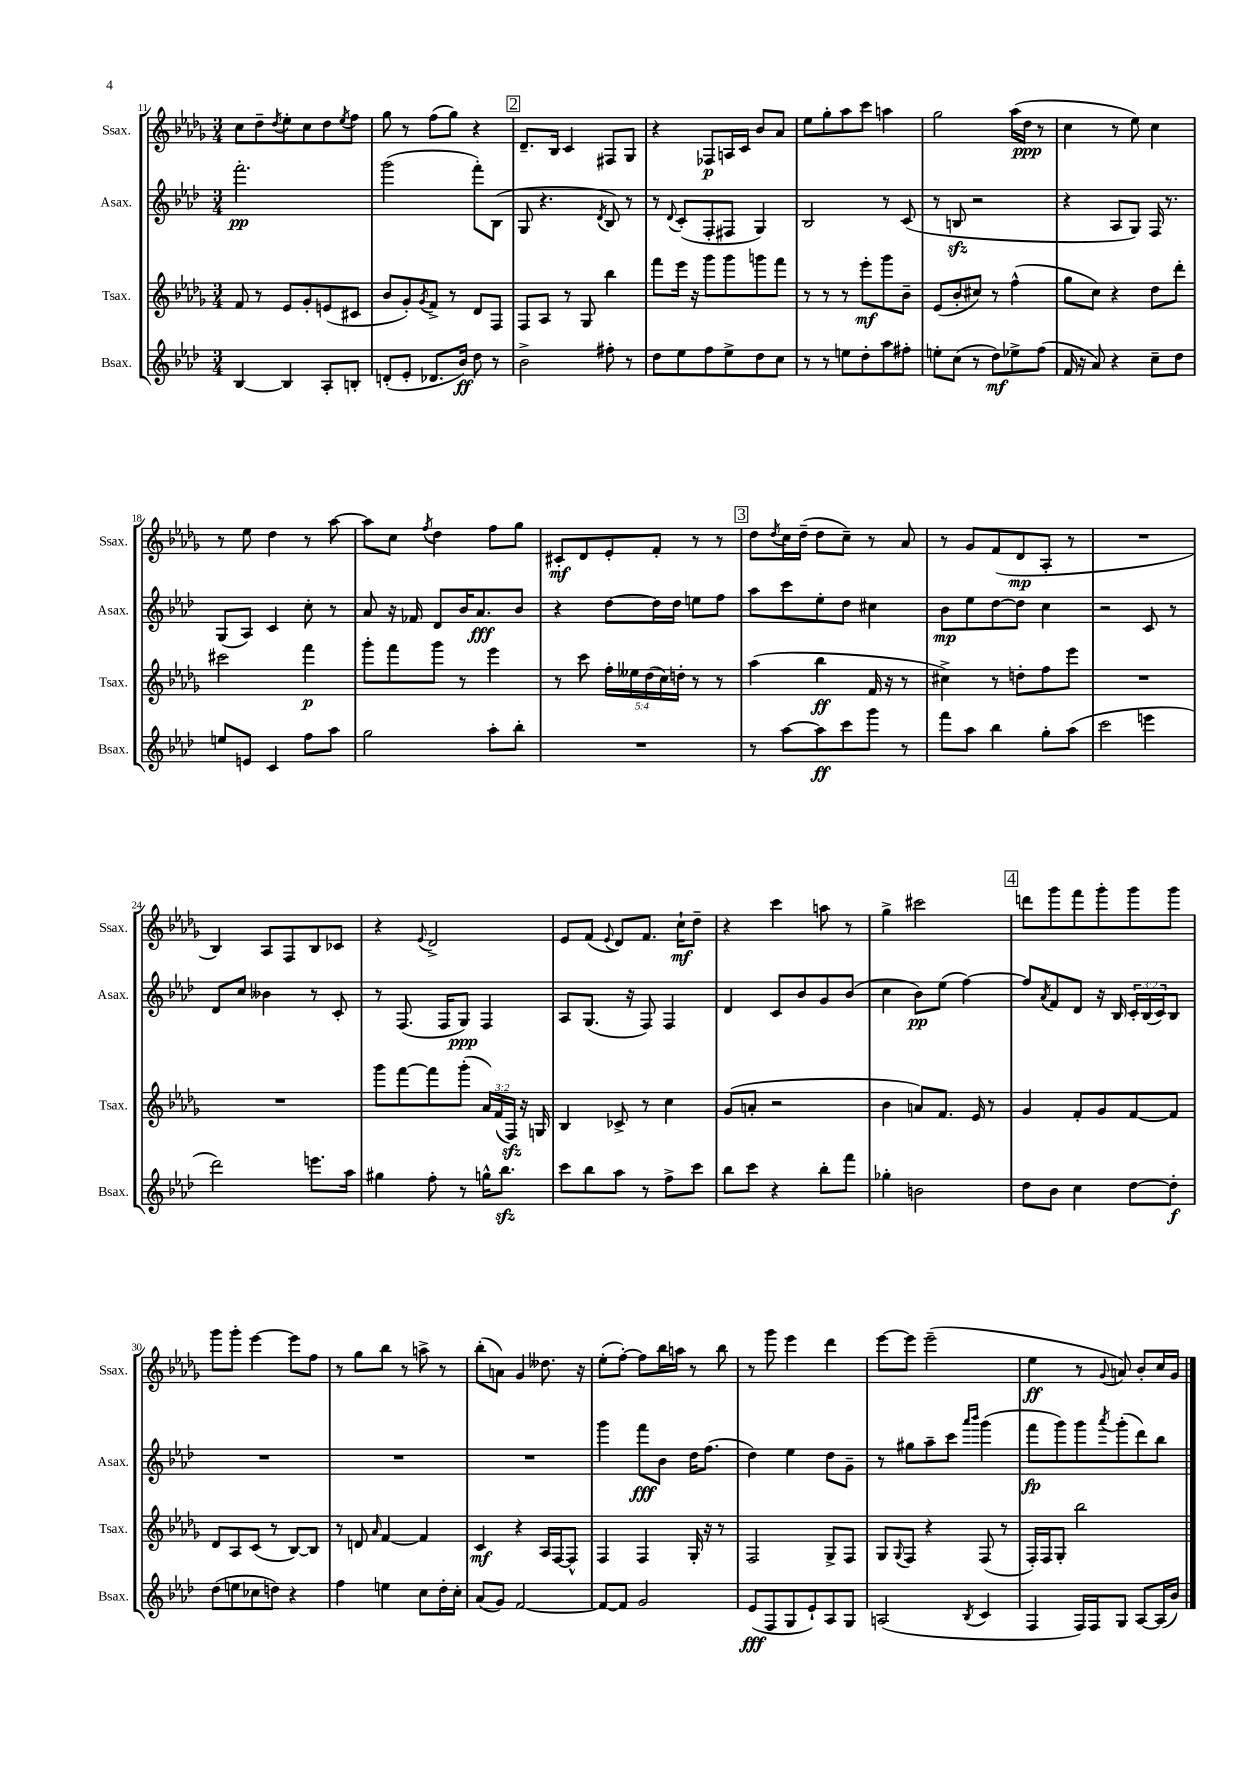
<<
\new StaffGroup <<
\new Staff = "s0" \with { instrumentName = "Ssax." shortInstrumentName = "Ssax." } {
    \clef treble \key des \major \numericTimeSignature \time 3/4
    c''8 des''8-- \acciaccatura { des''8 } ees''8-. c''8 des''8 \acciaccatura { ees''8 } f''8 |
    ges''8 r8 f''8( ges''8) r4 |
    \mark \markup { \box "2" } des'8.-- bes16 c'4 fis8 ges8 |
    r4 fes8\p a16 c'16 bes'8 aes'8 |
    ees''8 ges''8-. aes''8 c'''8 a''4 |
    ges''2 aes''16( des''16\ppp r8 |
    c''4 r8 ees''8) c''4 |
    r8 ees''8 des''4 r8 aes''8~ |
    aes''8 c''8 \acciaccatura { f''8 } des''4 f''8 ges''8 |
    cis'8-.\mf des'8 ees'8-. f'8-. r8 r8 |
    \mark \markup { \box "3" } des''8 \acciaccatura { des''8 } c''16 des''16--( des''8 c''8--) r8 aes'8 |
    r8 ges'8 f'8( des'8\mp aes8-. r8 |
    R2. |
    bes4) aes8 f8 bes8 ces'8 |
    r4 \appoggiatura { ees'8 } des'2-> |
    ees'8 f'8( \appoggiatura { ees'8 } des'8) f'8. c''16-!\mf des''8-- |
    r4 c'''4 a''8 r8 |
    ges''4-> cis'''2 |
    \mark \markup { \box "4" } d'''8 ges'''8 f'''8 ges'''8-. ges'''8 ges'''8 |
    ges'''8 ges'''8-. ees'''4~ ees'''8 f''8 |
    r8 ges''8 bes''8 r8 a''8-> r8 |
    bes''8-.( a'8) ges'4 deses''8. r16 |
    ees''8-.( f''8~-.) f''8 bes''16 a''16 r8 bes''8 |
    r8 ges'''8 ees'''4 des'''4 |
    ees'''8~ ees'''8 ees'''2--( |
    ees''4\ff r8 \appoggiatura { ges'8 } a'8) bes'8-. c''16 ges'16 \bar "|." |
}
\new Staff = "s1" \with { instrumentName = "Asax." shortInstrumentName = "Asax." } {
    \clef treble \key aes \major \numericTimeSignature \time 3/4 \override Staff.TupletNumber.text = #tuplet-number::calc-fraction-text
    f'''2.-.\pp |
    g'''2( f'''8-.) bes8( |
    \mark \markup { \box "2" } g8 r4. \acciaccatura { des'8 } bes8) r8 |
    r8 \appoggiatura { des'8 } c'8-.( f8-. fis8 g4) |
    bes2 r8 c'8( |
    r8 b8\sfz r2 |
    r4 aes8 g8) f16 r8. |
    g8( aes8) c'4 c''8-. r8 |
    aes'8 r16 fes'16 des'8 bes'16 aes'8.\fff bes'8 |
    r4 des''8~ des''16 des''16 e''8 f''8 |
    \mark \markup { \box "3" } aes''8 c'''8 ees''8-. des''8 cis''4 |
    bes'8\mp ees''8 des''8~ des''8 c''4 |
    r2 c'8 r8 |
    des'8 c''8 beses'4 r8 c'8-. |
    r8 f8.( f16 g8\ppp) f4 |
    aes8 g8.( r16 f8) f4 |
    des'4 c'8 bes'8 g'8 bes'8( |
    c''4 bes'8\pp) ees''8( f''4~) |
    \mark \markup { \box "4" } f''8 \acciaccatura { aes'8 } f'8 des'8 r16 bes16 \tuplet 3/2 { c'16-. bes16( c'16) } bes8 |
    R2. |
    R2. |
    R2. |
    g'''4 f'''8\fff bes'8 des''16 f''8.( |
    des''4) ees''4 des''8 g'8-- |
    r8 gis''8 aes''8-- c'''8 \grace { aes'''16 bes'''16 } g'''4( |
    f'''8\fp g'''8) g'''8 \acciaccatura { aes'''8 } g'''8-.( des'''8) bes''8 \bar "|." |
}
\new Staff = "s2" \with { instrumentName = "Tsax." shortInstrumentName = "Tsax." } {
    \clef treble \key des \major \numericTimeSignature \time 3/4 \override Staff.TupletNumber.text = #tuplet-number::calc-fraction-text
    f'8 r8 ees'8 ges'8-. e'8( cis'8 |
    bes'8 ges'8-.) \acciaccatura { ges'8 } f'8-> r8 des'8 f8 |
    \mark \markup { \box "2" } f8 aes8 r8 ges8 bes''4 |
    f'''8 ees'''16 r16 ges'''8 ges'''8 g'''8 f'''8 |
    r8 r8 r8 ees'''8-.\mf ges'''8 bes'8-- |
    ees'8( bes'8-. cis''8) r8 f''4-^( |
    ges''8 c''8) r4 des''8 des'''8-. |
    cis'''2 f'''4\p |
    ges'''8-. f'''8 ges'''8 r8 ees'''4 |
    r8 c'''8 \tuplet 5/4 { f''16-. eeses''16 des''16( c''16) d''16-. } r8 r8 |
    \mark \markup { \box "3" } aes''4( bes''4\ff f'16 r16 r8 |
    cis''4->) r8 d''8-. f''8 ees'''8 |
    R2. |
    R2. |
    ges'''8 f'''8~ f'''8 ges'''8-.( \tuplet 3/2 { aes'16) f'16( f16\sfz) } r16 g16 |
    bes4 ces'8-> r8 c''4 |
    ges'8( a'8-. r2 |
    bes'4 a'8) f'8. ees'16 r8 |
    \mark \markup { \box "4" } ges'4 f'8-. ges'8 f'8~ f'8 |
    des'8 aes8 c'8( r8 bes8~) bes8 |
    r8 d'8 \grace { aes'16 } f'4~ f'4 |
    c'4\mf r4 aes16 f16~ f8-^ |
    f4 f4 ges16-. r16 r8 |
    f2 ges8-> f8 |
    ges8 \appoggiatura { ges8 } f8 r4 f8( r8 |
    f16-.) f16 ges8-. bes''2 \bar "|." |
}
\new Staff = "s3" \with { instrumentName = "Bsax." shortInstrumentName = "Bsax." } {
    \clef treble \key aes \major \numericTimeSignature \time 3/4
    bes4~ bes4 aes8-. b8-. |
    d'8-.( ees'8-. des'8. bes'16\ff) des''8 r8 |
    \mark \markup { \box "2" } bes'2-> fis''8-. r8 |
    des''8 ees''8 f''8 ees''8-> des''8 c''8 |
    r8 r8 e''8 des''8-. aes''8 fis''8-. |
    e''8-. c''8( r8 des''8\mf) ees''8-> f''8( |
    f'16 r16 aes'8) r4 c''8-- des''8 |
    e''8 e'8 c'4 f''8 aes''8 |
    g''2 aes''8-. bes''8-. |
    R2. |
    \mark \markup { \box "3" } r8 aes''8~ aes''8\ff c'''8 g'''8 r8 |
    f'''8 aes''8 bes''4 g''8-. aes''8( |
    c'''2 e'''4 |
    des'''2) e'''8. aes''16 |
    gis''4 f''8-. r8 g''16-^ bes''8.\sfz |
    c'''8 bes''8 aes''8 r8 f''8-> c'''8 |
    bes''8 c'''8 r4 bes''8-. f'''8 |
    ges''4-. b'2 |
    \mark \markup { \box "4" } des''8 bes'8 c''4 des''8~ des''8-.\f |
    des''8( e''8 ces''8 d''8) r4 |
    f''4 e''4 c''8 des''16-. c''16-. |
    aes'8( g'8) f'2~ |
    f'8~ f'8 g'2 |
    ees'8\fff( f8 g8 ees'8-!) aes8 g8 |
    a2( \acciaccatura { bes8 } c'4 |
    f4 f16) f16 g8 aes8~ aes16( bes'16) \bar "|." |
}
>>
>>
\layout { \context { \Score currentBarNumber = #11 } }
